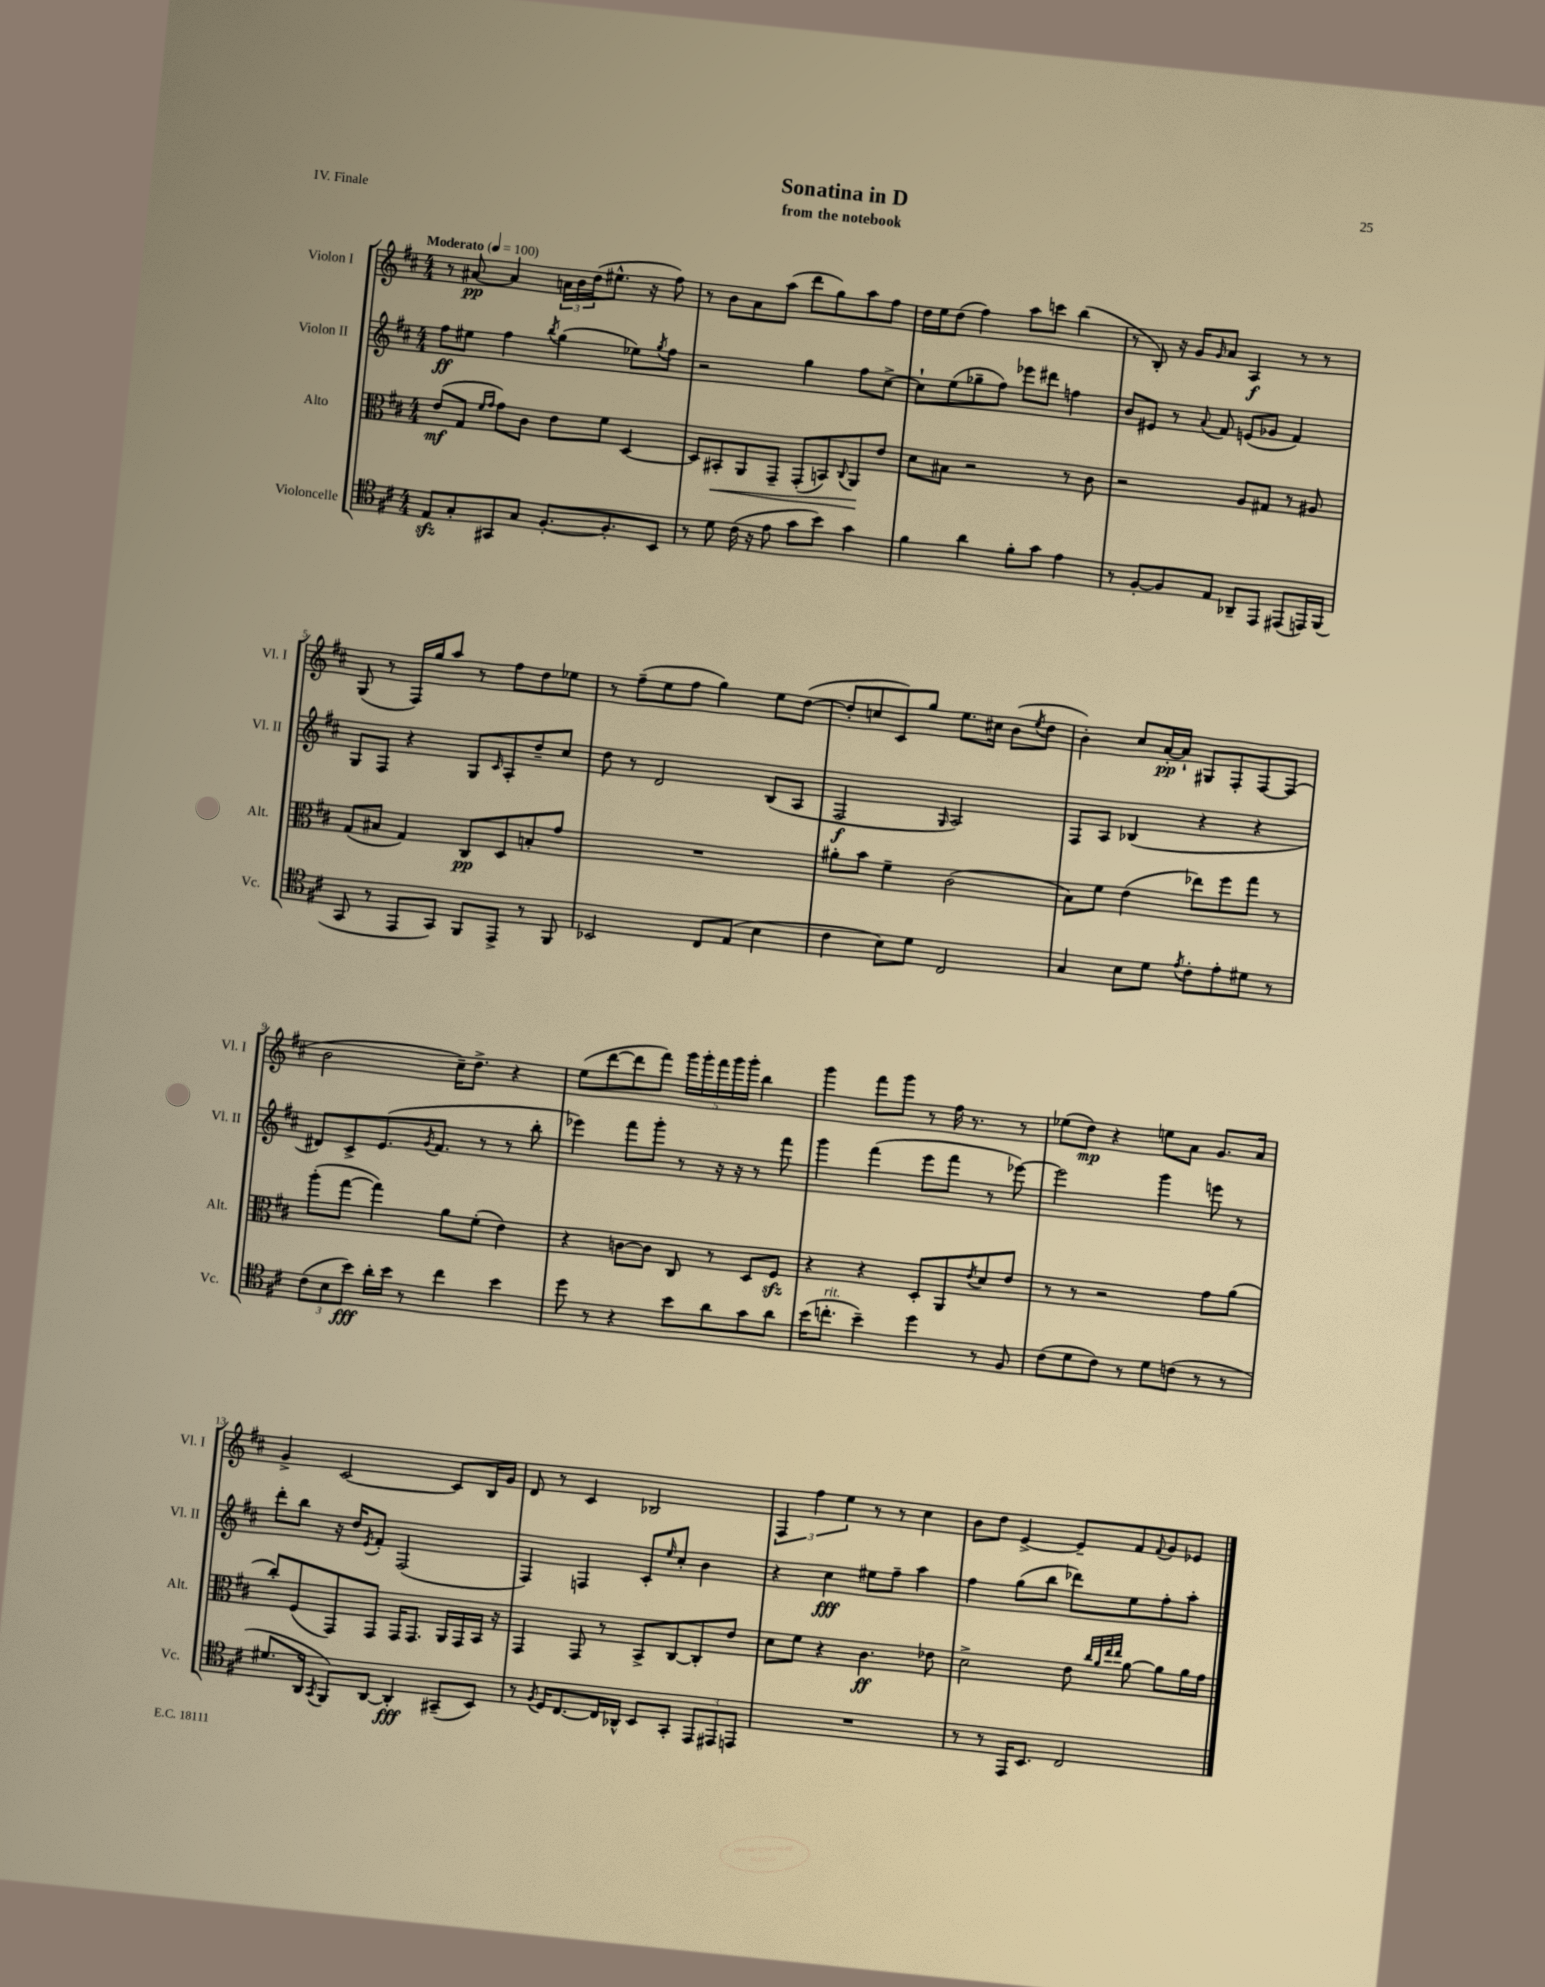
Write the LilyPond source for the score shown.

\header { title = "Sonatina in D" subtitle = "from the notebook" piece = "IV. Finale" }
<<
\new StaffGroup <<
\new Staff = "s0" \with { instrumentName = "Violon I" shortInstrumentName = "Vl. I" } {
    \clef treble \key d \major \numericTimeSignature \time 4/4 \tempo "Moderato" 4 = 100
    r8 ais'8~\pp ais'4 \tuplet 3/2 { a'16 b'16 d''16( } eis''8.-^ r16 fis''8) |
    r8 b'8 a'8 a''8( d'''8 g''8) a''8 fis''8 |
    d''16 e''16 d''8( fis''4) a''8 c'''8 b''4( |
    r8 b8-.) r16 g'16 \grace { g'16 } a'8 a4\f r8 r8 |
    g8( r8 fis16) g''16 a''8 r8 fis''8 d''8 ees''8 |
    r8 fis''8--( e''8 fis''8 g''4) e''8 d''8~( |
    d''8-. c''8 cis'8) g''8 e''8. cis''16 b'8( \acciaccatura { e''8 } d''8 |
    b'4-.) cis''8 a'16~-.\pp a'16-! gis8 fis8-. fis8~ fis8( |
    b'2 cis''16--) d''8.-> r4 |
    e''8( d'''8~ d'''8 fis'''8) \tuplet 5/4 { g'''16 g'''16-. fis'''16 g'''16 g'''16-. } b''4 |
    g'''4 fis'''8 g'''8 r8 fis''16 r8. r8 |
    ees''8( d''8\mp) r4 e''8 a'8 g'8. a'16 |
    g'4-> cis'2~ cis'8 b16 g'16 |
    d'8 r8 cis'4 bes2 |
    \tuplet 3/2 { fis4 fis''4 e''4 } r8 r8 cis''4 |
    b'8 d''8 e'4~-> e'8-- fis'8 \appoggiatura { fis'8 } g'8 ees'8 \bar "|." |
}
\new Staff = "s1" \with { instrumentName = "Violon II" shortInstrumentName = "Vl. II" } {
    \clef treble \key d \major \numericTimeSignature \time 4/4
    fis''8\ff eis''8 fis''4 \acciaccatura { b''8 } g''4( ees''8) \acciaccatura { g''8 } fis''8 |
    r2 g''4 fis''8 cis''8~-> |
    cis''8-! e''8( ges''8-- fis''8) ees'''8 dis'''8 f''4 |
    b'8 eis'8 r8 \appoggiatura { a'8 } fis'8 e'8( ges'8 fis'4) |
    g8 fis8 r4 g8 \grace { cis'16 } a8-. d''8-- cis''8 |
    d''8 r8 d'2 b8( a8 |
    fis2\f \grace { g16 } a2) |
    fis8 a8 bes4( r4 r4 |
    dis'8) cis'8-> e'8.( \acciaccatura { g'8 } fis'8. r8 r8 b''8-. |
    ees'''4) fis'''8 g'''8-. r8 r16 r16 r8 fis'''8 |
    g'''4 fis'''4( e'''8 fis'''8 r8 ees'''8~) |
    ees'''2 g'''4 e'''8 r8 |
    d'''8-. b''8 r16 d''16 \acciaccatura { e'8 } fis'8-. fis2( |
    fis4) f4 cis'8-. \grace { e''16 } cis''8-. b'4 |
    r4 cis''4\fff eis''8 fis''8-- a''4 |
    fis''4 g''8( b''8 des'''8) e''8 fis''8-. a''8-. \bar "|." |
}
\new Staff = "s2" \with { instrumentName = "Alto" shortInstrumentName = "Alt." } {
    \clef alto \key d \major \numericTimeSignature \time 4/4
    e'8\mf( g8 \grace { fis'16 g'16 } g'8) cis'8 e'8 fis'8 d4~ |
    d8 bis,8-.\< a,8 g,8-- g,8-.( b,8) \appoggiatura { cis8 } a,8\! e'8 |
    d'8 bis8 r2 r8 cis'8 |
    r2 a8 gis8 r8 ais8 |
    g8( bis8 g4) cis8\pp d8 b8-. g'8 |
    R1 |
    ais'8-. b'8 fis'4-- cis'2( |
    b8) fis'8 e'4( ees''8) fis''8 g''8 r8 |
    a''8-.( g''8~ g''4) a'8 fis'8-.( e'4) |
    r4 c'8~ c'8 cis8 r8 d8 fis8\sfz |
    r4 r4 d8-. a,8 \acciaccatura { e'8 } d'8 e'8 |
    r8 r8 r2 g'8 a'8( |
    cis''8-.) fis8( g,8) g,8 g,16 g,8. a,16 g,16 b,16 r16 |
    g,4 g,8 r8 b,8-> cis8~ cis8-. e'8 |
    d'8 fis'8 r4 cis'4.\ff ees'8 |
    d'2-> e'8 \grace { cis''32 a'32 e''32 e''32 } a'8~ a'8 a'16 g'16 \bar "|." |
}
\new Staff = "s3" \with { instrumentName = "Violoncelle" shortInstrumentName = "Vc." } {
    \clef tenor \key d \major \numericTimeSignature \time 4/4
    e8\sfz g8-. gis,8 g8 fis8.~-. fis8.-. b,8 |
    r8 d'8 cis'16( r16 e'8 g'8 b'8) g'4 |
    fis'4 a'4 fis'8-. g'8 e'4 |
    r8 fis8~-. fis8 e8 aes,8-- e,8 eis,8( e,16) fis,16( |
    g,8 r8 e,8 g,8) fis,8 e,8-> r8 fis,8 |
    bes,2 cis8 e8( b4 |
    cis'4 b8) d'8 cis2 |
    g4 b8 d'8 \acciaccatura { e'8 } cis'8-. e'8-. dis'8 r8 |
    \tuplet 3/2 { cis'8( b8 b'8\fff) } a'16-. b'16 r8 cis''4 b'4 |
    d''8 r8 r4 b'8 a'8 g'8 a'8 |
    b'16( c''8.-.^\markup { \italic "rit." } b'4--) d''4 r8 fis8 |
    cis'8( d'8 cis'8) r8 d'8 c'8( r8 r8 |
    dis'8. a,16 \acciaccatura { g,8 } fis,8) a,8~ a,4-.\fff gis,8--( b,8) |
    r8 \acciaccatura { fis8 } d16 cis8.~ cis16 aes,16-^ b,8 g,8-. \tuplet 3/2 { e,8 eis,8 e,8 } |
    R1 |
    r8 r8 e,16 b,8. cis2 \bar "|." |
}
>>
>>
